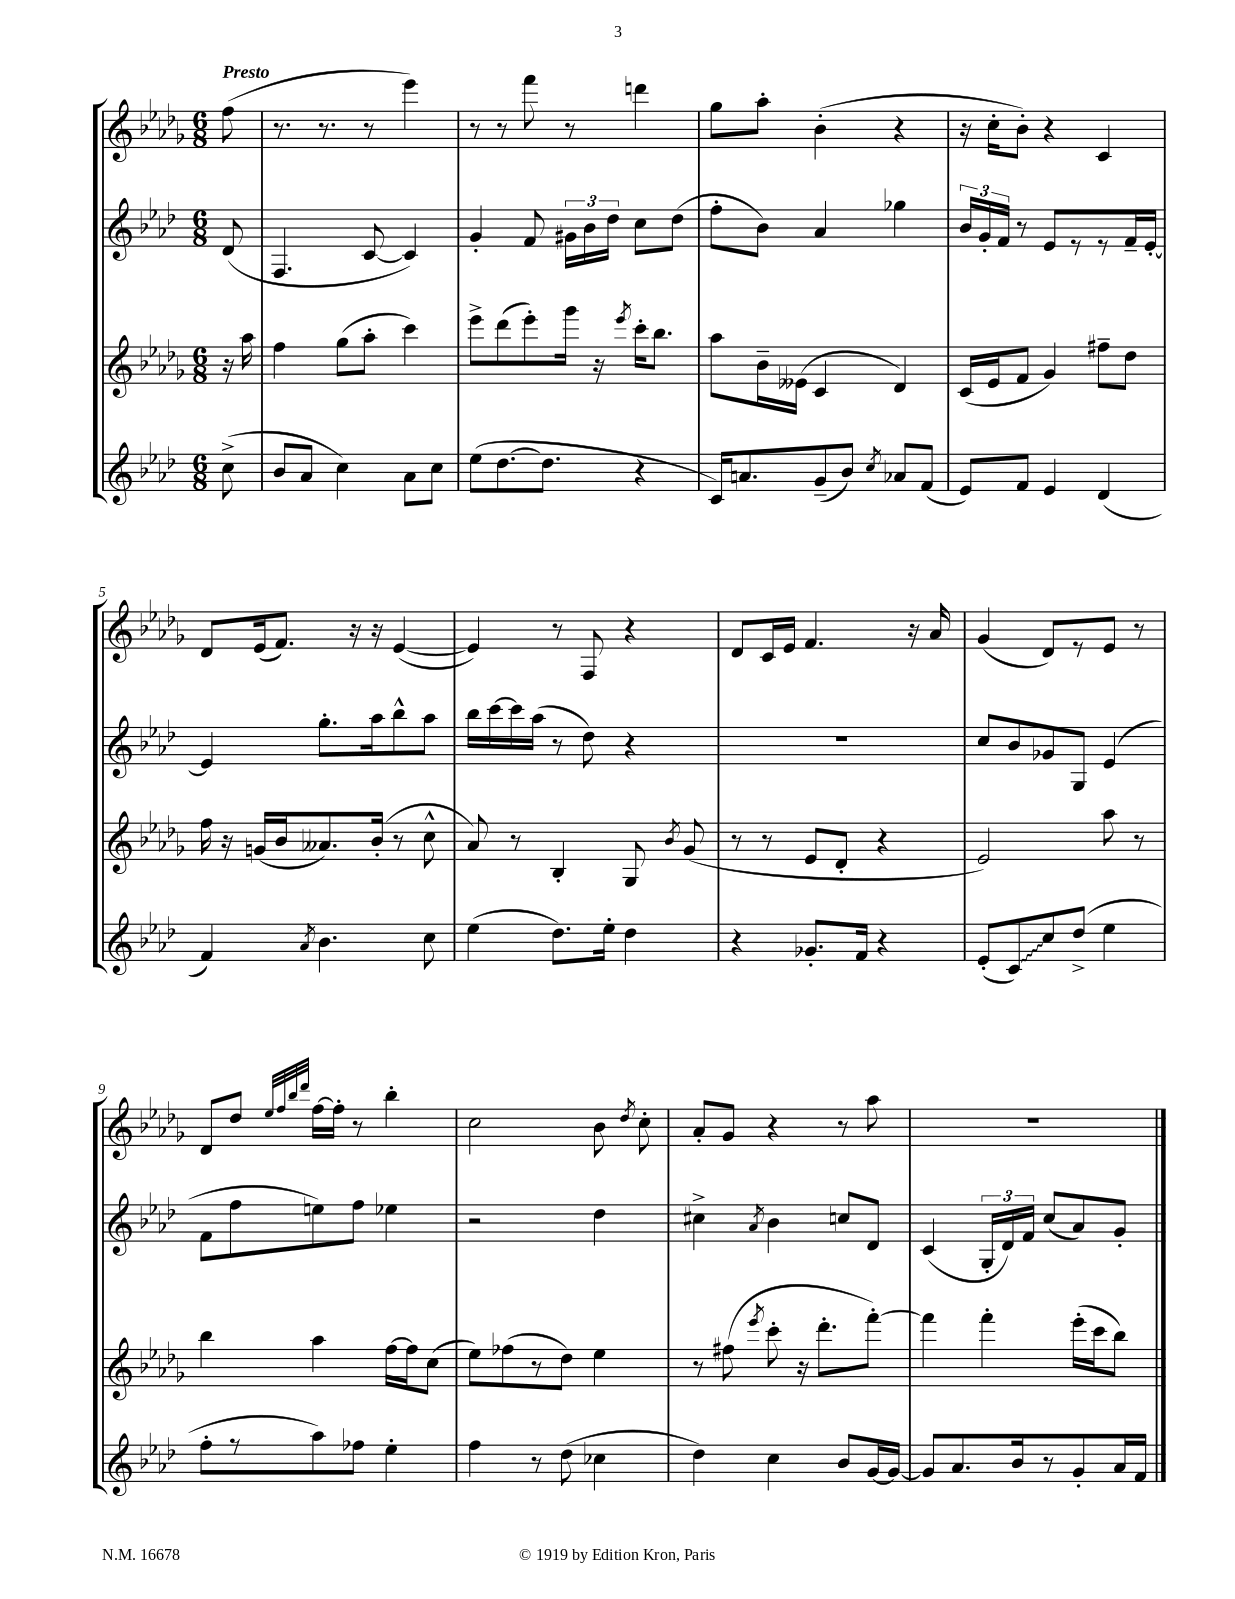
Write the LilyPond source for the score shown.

<<
\new StaffGroup <<
\new Staff = "s0" {
    \clef treble \key des \major \numericTimeSignature \time 6/8 \partial 8 \tempo "Presto"
    \autoBeamOff f''8( |
    r8. r8. r8 ees'''4) |
    r8 r8 f'''8 r8 d'''4 |
    ges''8[ aes''8]-. bes'4-.( r4 |
    r16 c''16[-. bes'8]-.) r4 c'4 |
    des'8[ ees'16( f'8.]) r16 r16 ees'4~( |
    ees'4) r8 f8 r4 |
    des'8[ c'16 ees'16] f'4. r16 aes'16 |
    ges'4( des'8[) r8 ees'8] r8 |
    des'8[ des''8] \grace { ees''32[ f''32 bes''32 des'''32] } f''16[~ f''16]-. r8 bes''4-. |
    c''2 bes'8 \acciaccatura { des''8 } c''8-. |
    aes'8[-. ges'8] r4 r8 aes''8 |
    R2. \bar "|." |
}
\new Staff = "s1" {
    \clef treble \key aes \major \numericTimeSignature \time 6/8 \partial 8
    \autoBeamOff des'8( |
    f4. c'8~ c'4) |
    g'4-. f'8 \tuplet 3/2 { gis'16[ bes'16 des''16] } c''8[ des''8]( |
    f''8[-. bes'8]) aes'4 ges''4 |
    \tuplet 3/2 { bes'16[ g'16-. f'16] } r8 ees'8[ r8 r8 f'16-- ees'16]~-. |
    ees'4 g''8.[-. aes''16 bes''8-^ aes''8] |
    bes''16[ c'''16~ c'''16 aes''16]( r8 des''8) r4 |
    R2. |
    c''8[ bes'8 ges'8 g8] ees'4( |
    f'8[ f''8 e''8) f''8] ees''4 |
    r2 des''4 |
    cis''4-> \acciaccatura { aes'8 } bes'4 c''8[ des'8] |
    c'4( \tuplet 3/2 { g16[-. des'16) f'16] } c''8[( aes'8) g'8]-. \bar "|." |
}
\new Staff = "s2" {
    \clef treble \key des \major \numericTimeSignature \time 6/8 \partial 8
    \autoBeamOff r16 aes''16 |
    f''4 ges''8[( aes''8]-. c'''4) |
    ees'''8[-> des'''8( ees'''8-.) ges'''16] r16 \acciaccatura { ees'''8 } c'''16[-. bes''8.] |
    aes''8[ bes'16-- eeses'16]( c'4 des'4) |
    c'16[( ees'16 f'8] ges'4) fis''8[-- des''8] |
    f''16 r16 g'16[( bes'16 aeses'8.) bes'16]-.( r8 c''8-^ |
    aes'8) r8 bes4-. ges8 \acciaccatura { bes'8 } ges'8( |
    r8 r8 ees'8[ des'8]-. r4 |
    ees'2) aes''8 r8 |
    bes''4 aes''4 f''16[~ f''16 c''8]( |
    ees''8[) fes''8( r8 des''8]) ees''4 |
    r8 fis''8( \acciaccatura { ees'''8 } c'''8-. r16 des'''8.[-. f'''8]~-.) |
    f'''4 f'''4-. ees'''16[-.( c'''16 bes''8]) \bar "|." |
}
\new Staff = "s3" {
    \clef treble \key aes \major \numericTimeSignature \time 6/8 \partial 8
    \autoBeamOff c''8->( |
    bes'8[ aes'8] c''4) aes'8[ c''8] |
    ees''8[( des''8.~ des''8.] r4 |
    c'16[) a'8. g'8--( bes'8]) \acciaccatura { c''8 } aes'8[ f'8]( |
    ees'8[) f'8] ees'4 des'4( |
    f'4) \acciaccatura { aes'8 } bes'4. c''8 |
    ees''4( des''8.[) ees''16]-. des''4 |
    r4 ges'8.[-. f'16] r4 |
    ees'8[-.( \once \override Glissando.style = #'zigzag c'8\glissando) c''8 des''8]->( ees''4 |
    f''8[-. r8 aes''8) fes''8] ees''4-. |
    f''4 r8 des''8( ces''4 |
    des''4) c''4 bes'8[ g'16~ g'16]~ |
    g'8[ aes'8. bes'16 r8 g'8-. aes'16 f'16] \bar "|." |
}
>>
>>
